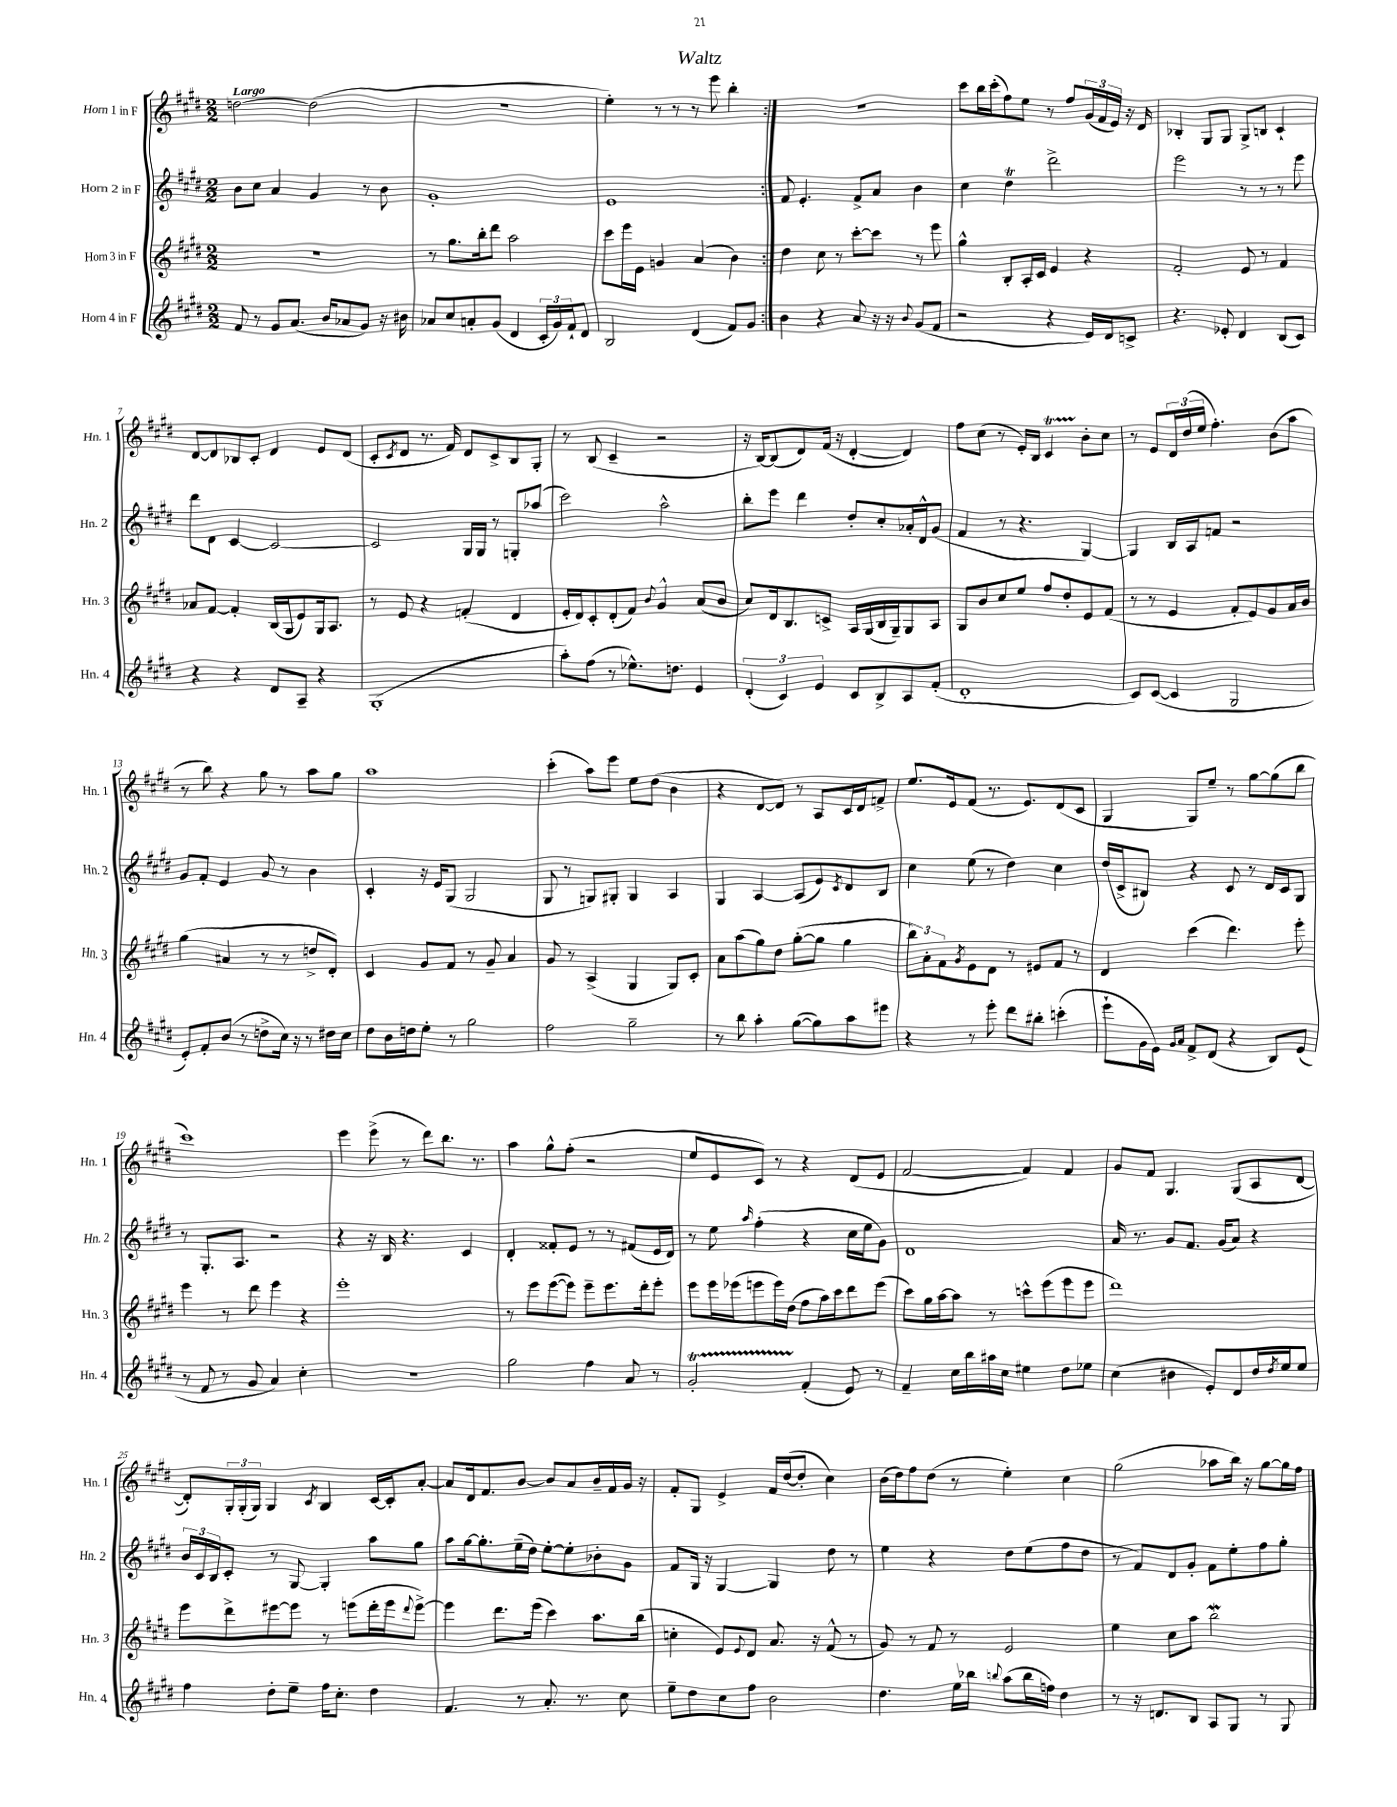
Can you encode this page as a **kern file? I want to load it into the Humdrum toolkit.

**kern	**kern	**kern	**kern
*part4	*part3	*part2	*part1
*staff4	*staff3	*staff2	*staff1
*I"Horn 4 in F	*I"Horn 3 in F	*I"Horn 2 in F	*I"Horn 1 in F
*I'Hn. 4	*I'Hn. 3	*I'Hn. 2	*I'Hn. 1
*clefG2	*clefG2	*clefG2	*clefG2
*k[f#c#g#d#]	*k[f#c#g#d#]	*k[f#c#g#d#]	*k[f#c#g#d#]
*M2/2	*M2/2	*M2/2	*M2/2
=1	=1	=1	=1
!	!	!	!LO:TX:a:B:t=Largo
8f#/	1r	8b\L	[2ddn\
8r	.	8cc#\J	.
8g#/L	.	4a/	.
(8.a/J	.	.	.
.	.	4g#/	(2dd\]
16b/KL	.	.	.
8a-X/	.	.	.
8g#/J)	.	8r	.
16r	.	8b\	.
16b#X\	.	.	.
=2	=2	=2	=2
8a-X/L	8r	1g#'	1r
8cc#/	8.gg#\L	.	.
8an'/	.	.	.
.	16bb'\k	.	.
(8g#/J	8ddd#\J	.	.
4d#/	2aa\	.	.
24c#'/LL	.	.	.
24g#/)	.	.	.
24f#`/J	.	.	.
8d#/J	.	.	.
=3	=3	=3	=3
2B/	8ccc#\L	1e	4ee'\)
.	16eee\L	.	.
.	16e\JJ	.	.
.	4gn/	.	8r
.	.	.	8r
(4d#/	(4a/	.	8r
.	.	.	8eee\
8f#/L)	4b\)	.	4bb'\
8g#/J	.	.	.
=4:|!	=4:|!	=4:|!	=4:|!
4b\	4dd#\	8f#/	1r
.	.	4.e'/	.
4r	8cc#\	.	.
.	8r	.	.
8a/	[8ccc#'\L	8f#^/L	.
16r	8ccc#\J]	8a/J	.
16r	.	.	.
8qqb/	.	.	.
(8g#/L	8r	4b\	.
8f#/J	8eee\	.	.
=5	=5	=5	=5
2r	4gg#^^\	4cc#\	8ccc#\L
.	.	.	16bb\L
.	.	.	(16ccc#'\J
.	8B'/L	4dd#t\	8ff#\)
.	16A'/L	.	8ee\J
.	16c#/JJ	.	.
4r	4e/	2ddd#^\	8r
.	.	.	8ff#/L
16e/LL)	4r	.	(24g#/L
.	.	.	24f#/
16d#/J	.	.	.
.	.	.	24e/JJ)
8cn^/J	.	.	16r
.	.	.	16d#/
=6	=6	=6	=6
4.r	2f#'/	2eee\	4B-X'/
.	.	.	8G#/L
8e-X'/	.	.	8G#/J
4d#/	8e/	8r	8G#^/L
.	8r	8r	8Bn/J
(8B/L	4f#/	8r	4c#`/
8c#/J)	.	8eee\	.
!!LO:LB:g=z
=7	=7	=7	=7
4r	8a-X/L	8ddd#\L	[8d#/L
.	[8f#/J	8d#\J	8d#/]
4r	4f#'/]	[4c#/	8B-X/
.	.	.	8c#'/J
8d#/L	(16B/LL	2c#/_	4d#/
.	16G#/J	.	.
8A~/J	8e/)	.	.
4r	16G#/k	.	8e/L
.	8.A/J	.	.
.	.	.	(8d#/J
=8	=8	=8	=8
(1G#'	8r	2c#/]	8c#'/L
.	.	.	8qc#/
.	8e/	.	8d#/J
.	4r	.	8.r
.	.	.	16f#/)
.	(4fn'/	16G#/LL	8d#/L
.	.	16G#/JJ	.
.	.	8r	8c#^/
.	4d#/	8Gn'/L	8B/
.	.	(8aa-X/J	8G#'/J
=9	=9	=9	=9
8aa'\L)	16e'/LL	2ccc#\)	8r
.	16d#/J)	.	.
(8ff#\J	8c#'/	.	(8B/
8r	(8d#'/	.	4c#~/
8.ee-X^^\L)	8f#/J)	.	.
.	8qqb/	.	.
.	4g#^^/	2aa^^\	2r
8.ddn\J	.	.	.
4e/	(8a/L	.	.
.	8b/J	.	.
=10	=10	=10	=10
(6d#'/	8cc#/L)	8bb'\L	16r
.	.	.	[16B/KL)
.	16d#/k	8eee\J	(8B/]
6c#/)	.	.	.
.	8.B/	.	.
.	.	4ddd#\	8d#/)
6e/	.	.	.
.	8cn^/J	.	(16f#/Jk
.	.	.	16r
8c#/L	16A/LL	8dd#'/L	[4d#'/
.	(16G#/	.	.
8B^/	16B/	8cc#'/	.
.	16G#~/J)	.	.
8A/	8G#/	16a-X'/L	4d#/])
.	.	16d#^^/J	.
(8f#'/J	8A/J	(8g#/J	.
=11	=11	=11	=11
1d#'	8G#/L	4f#/	8ff#\L
.	8b/	.	(8cc#\J
.	8cc#/	8r	8r
.	8ee/J	4.r	16e'/LL)
.	.	.	16B/JJ
.	8ff#/L	.	4c#T/
.	8dd#'/	.	.
.	8e/	[4G#/)	8b'\L
.	(8f#/J	.	8cc#\J
=12	=12	=12	=12
8c#/L)	8r	4G#/]	8r
([8c#/J	8r	.	8e/L
4c#/]	4e/	16B/LL	24d#/L
.	.	.	(24dd#/
.	.	16A/J	.
.	.	.	24ee/JJ
.	.	8fn/J	4.ff#'\)
2G#/	8f#'/L	2r	.
.	8e/)	.	.
.	8g#/	.	(8b\L
.	16a/L	.	8aa\J
.	16b/JJ	.	.
!!LO:LB:g=z
=13	=13	=13	=13
8e'/L)	(4gg#\	8g#/L	8r
8f#'/	.	8f#'/J	8bb\)
(8b/J	4a#X/	4e/	4r
8r	.	.	.
8ddn^\L	8r	8g#/	8gg#\
16cc#\Jk)	8r	8r	8r
16r	.	.	.
8r	8ddn^/L	4b\	8aa\L
16dd#X\LL	8d#'/J)	.	8gg#\J
16cc#\JJ	.	.	.
=14	=14	=14	=14
8dd#\L	4c#/	4c#'/	1aa
16b\L	.	.	.
16ddn\J	.	.	.
8ee'\J	8g#/L	16r	.
.	.	16e/KL	.
8r	8f#/J	(8G#/J	.
2gg#\	8r	2G#/	.
.	8g#~/	.	.
.	4a/	.	.
=15	=15	=15	=15
2ff#\	8g#/	8G#/	(4ccc#'\
.	8r	8r	.
.	(4A^/	8Gn/L)	8aa\L)
.	.	8G#X'/J	8eee\J
2gg#~\	4G#/	4G#/	8ee\L
.	.	.	(8dd#\J
.	8G#/L)	4A/	4b\
.	8c#'/J	.	.
=16	=16	=16	=16
8r	8a\L	4G#/	4r
8bb\	(8aa\	.	.
4aa'\	8gg#\)	[4A/	[8d#/L
.	8dd#\J	.	8d#/J])
([8gg#\L	([8gg#'\L	(8A/L]	8r
8gg#\])	8gg#\J]	8e/)	8A/L
.	.	8qc#/	.
8aa\	4gg#\	8d#/	16c#/L
.	.	.	16d#/J
8eee#X\J	.	8B/J	8fn^/J
=17	=17	=17	=17
4r	12bb\L)	4cc#\	8.ee/L
.	12a'\	.	.
.	12f#\	.	.
.	.	.	16e/k
.	8qg#/	.	.
8r	8e\	(8ee\	(8f#/J
8eee'\	8d#\J	8r	8.r
8ddd#\L	8r	4dd#\)	.
.	.	.	8.e/L)
8bb#X'\J	8e#X/L	.	.
(4cccn'\	8f#/J	4cc#\	(8d#/
.	8r	.	8c#/J
=18	=18	=18	=18
8eee`\L	4d#/	(16dd#/LL	4G#/
.	.	16c#^/J	.
16g#\L	.	8B#X/J)	.
16e\JJ)	.	.	.
16qqg#/LL	.	.	.
16qqa/JJ	.	.	.
8f#^/L	(4ccc#\	4r	8G#/L)
(8d#/J	.	.	8ee~/J
4r	4.ddd#\)	8c#/	8r
.	.	8r	[8gg#\L
8B/L)	.	16d#/LL	(8gg#\]
.	.	16c#/J	.
(8e/J	8eee'\	8G#/J	8bb\J
!!LO:LB:g=z
=19	=19	=19	=19
8r	4eee\	8r	1ccc#)
8f#/	.	8.G#'/L	.
8r	8r	.	.
.	.	8.A/J	.
8g#/	8ddd#\	.	.
4a/)	4eee\	2r	.
4cc#'\	4r	.	.
=20	=20	=20	=20
1r	1eee'	4r	4eee\
.	.	16r	(8eee^\
.	.	16B/	.
.	.	4.r	8r
.	.	.	8ddd#\L)
.	.	.	8.bb\J
.	.	4c#/	.
.	.	.	8.r
=21	=21	=21	=21
2gg#\	8r	4d#'/	4aa\
.	8eee\L	.	.
.	([8eee\	8f##X'/L	8gg#^^\L
.	8eee\J])	8e/J	(8ff#'\J
4ff#\	8eee~\L	8r	2r
.	8.eee\	8r	.
8a/	.	(8f#X/L	.
.	16ddd#'\k	.	.
8r	8eee'\J	16e/L	.
.	.	16d#/JJ)	.
=22	=22	=22	=22
2g#t'/	8eee\L	8r	8ee/L
.	16eee\L	8ee\	8e/
.	(16eee-X\J	.	.
.	.	16qqaa/	.
.	8eeen\	(4ff#'\	8c#/J)
.	16eee\L)	.	8r
.	(16dd#\JJ	.	.
(4f#'/	8ff#\L	4r	4r
.	16aa\L)	.	.
.	16ccc#\J	.	.
8e/)	8ddd#\	16cc#\LL	(8d#/L
.	.	16ee\J	.
8r	(8eee\J	8g#\J)	8e/J
=23	=23	=23	=23
4f#~/	8ccc#\L)	1d#	[2f#/
.	16gg#\L	.	.
.	[16aa\J	.	.
16cc#\LL	8aa\J]	.	.
16bb\	.	.	.
16aa#X\	8r	.	.
16cc#\JJ	.	.	.
4ee#X\	8cccn^^\L	.	4f#/])
.	(8eee\	.	.
8dd#\L	8eee\	.	4f#/
8ee-X\J	8eee\J	.	.
=24	=24	=24	=24
(4cc#\	1ddd#)	16a/	8g#/L
.	.	8.r	.
.	.	.	8f#/J
4b#X\	.	8g#/L	4.G#/
.	.	8.f#/J	.
8e'/L)	.	.	.
.	.	(16g#/KL	.
8d#/	.	8a/J)	(8G#/L
16dd#/L	.	4r	8A/
8qdd#/	.	.	.
16ee/J	.	.	.
8ee/J	.	.	[8d#/J
!!LO:LB:g=z
=25	=25	=25	=25
4ff#\	8eee\L	24b/LL	8d#'/L])
.	.	24c#/	.
.	.	24B/J	.
.	8ddd#^\	8c#'/J	24G#'/L
.	.	.	(24G#'/
.	.	.	24G#/JJ)
8dd#'\L	[8eee#X\	8r	4G#/
8ee~\J	8eee#\J]	[8G#/	.
.	.	.	8qc#/
16ff#\KL	8r	4G#'/]	4B/
8.cc#'\J	.	.	.
.	(8eeen\L	.	.
4dd#\	16ddd#'\L	8aa\L	[16c#/LL
.	16eee\J	.	16c#'/J]
.	8qqddd#/	.	.
.	[8eee^\J)	8gg#\J	[8a'/J
=26	=26	=26	=26
4.f#/	4eee\]	8aa\L	8a/L]
.	.	[16gg#\k	16d#/k
.	.	8.gg#'\]	8.f#/
.	8.ddd#\L	.	.
8r	.	(16ee~\L	[8b/J
.	(16eee\Jk	16dd#\JJ)	.
8.a'/	4ccc#\)	[8ee'\L	8b/L]
.	.	8ee'\]	8a/
8.r	.	.	.
.	8.aa\L	8b-X'\	16b~/L
.	.	.	16f#/
8cc#\	.	8g#\J	16g#/JJ
.	(16bb\Jk	.	16r
=27	=27	=27	=27
8ee~\L	4ccn'\	8f#/L	8f#'/L
8dd#\	.	16G#/Jk	8G#/J
.	.	16r	.
8cc#\	8e/L)	[4G#/	4e^/
.	8qqe/	.	.
8ff#\J	8d#/J	.	.
2b\	8.a/	4G#/]	16f#/LL
.	.	.	([16dd#/J
.	.	.	8dd#'/J]
.	16r	.	.
.	(8f#^^/	8dd#\	4cc#\)
.	8r	8r	.
=28	=28	=28	=28
4.dd#\	8g#/)	4ee\	(16b\LL
.	.	.	16dd#\J)
.	8r	.	8ff#\
.	8f#/	4r	(8dd#\J
16ee\LL	8r	.	8r
16bb-X\JJ	.	.	.
8qqbbn/	.	.	.
(8aa\L	2e/	8dd#\L	4ee'\)
16bb\L	.	(8ee\	.
16ffn\JJ)	.	.	.
4dd#\	.	8ff#\	4cc#\
.	.	8dd#\J	.
=29	=29	=29	=29
8r	4ee\	8r	(2gg#\
16r	.	8f#/L)	.
8.dn/L	.	.	.
.	8cc#\L	8d#/	.
8B/J	8aa\J	8g#'/J	.
8A/L	2bbW\	8f#\L	8aa-X\L
8G#/J	.	8ee'\	16bb\Jk)
.	.	.	16r
8r	.	8ff#\	[8gg#\L
8G#/	.	8gg#'\J	16gg#\L]
.	.	.	16ff#\JJ
==	==	==	==
*-	*-	*-	*-
